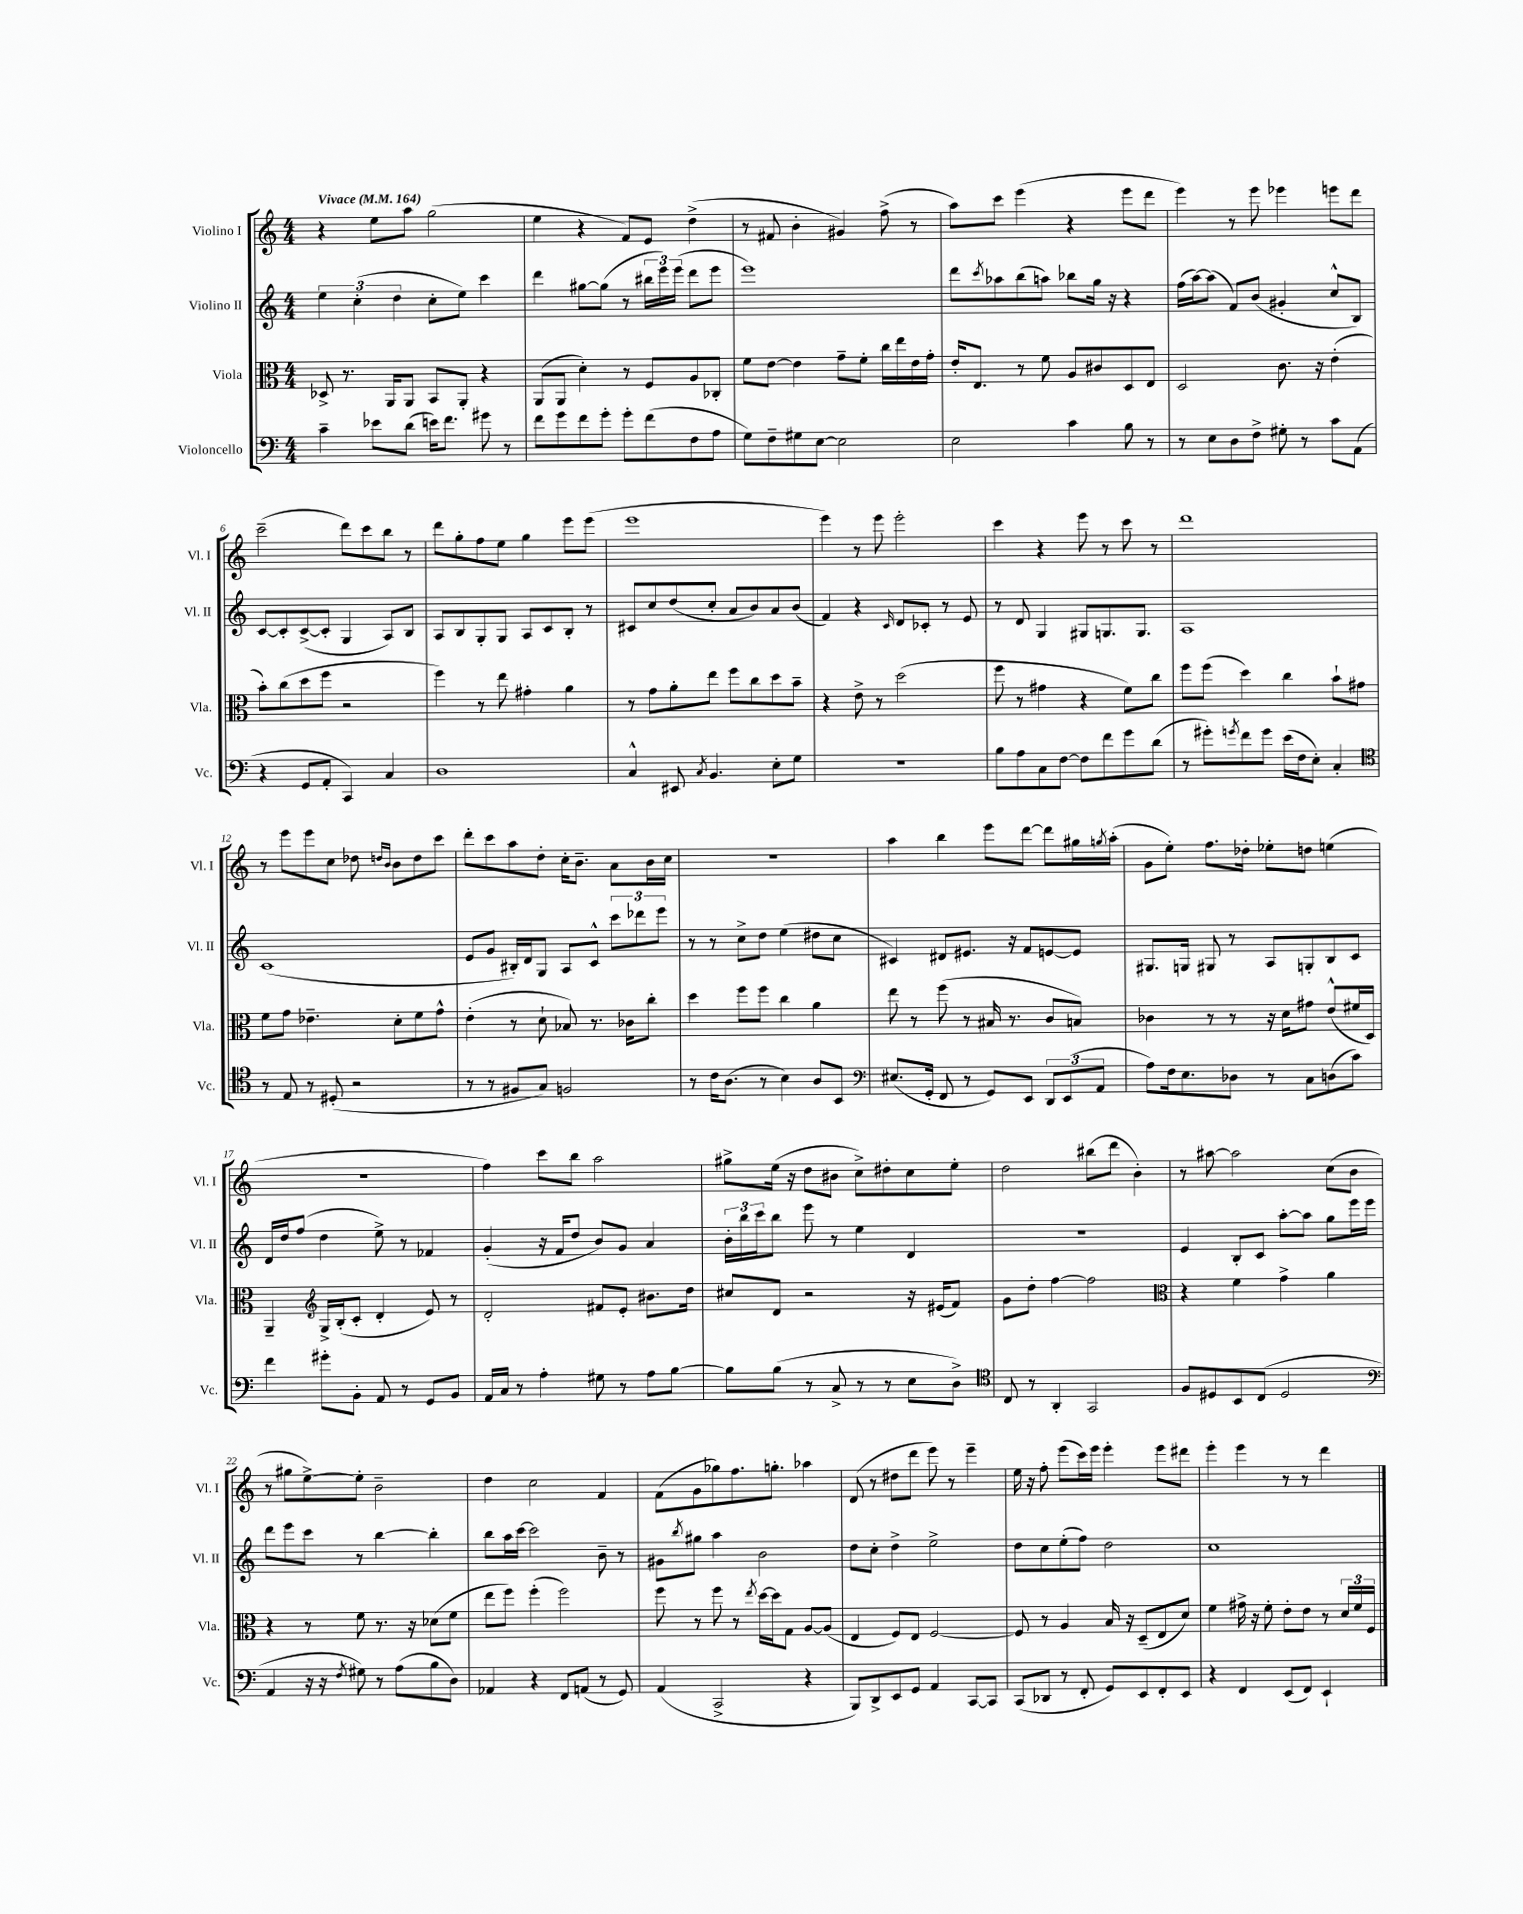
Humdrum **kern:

**kern	**kern	**kern	**kern
*staff4	*staff3	*staff2	*staff1
*clefF4	*clefC3	*clefG2	*clefG2
*k[]	*k[]	*k[]	*k[]
*M4/4	*M4/4	*M4/4	*M4/4
*MM164	*MM164	*MM164	*MM164
4c~	8D-^	6ee	4r
.	8.r	.	.
.	.	(6cc'	.
8e-	.	.	8ee
.	16AA	.	.
.	.	6dd	.
(8d	8AA	.	8aa
16e)	8BB	8cc'	(2gg
8.f	.	.	.
.	8AA'	8ee)	.
8g#	4r	4ccc	.
8r	.	.	.
=	=	=	=
8f	(8AA	4ddd	4ee
8g	8AA	.	.
8f	4d')	[8gg#	4r
8g'	.	(8gg#]	.
8g'	8r	8r	8f)
(8f	8F	24bb#	8e
.	.	24eee)	.
.	.	(24eee	.
8F	8A	8ddd	(4dd^
8A	8C-'	8eee	.
=	=	=	=
8G)	8f	1eee)	8r
8F~	[8e	.	8f#
8G#	4e]	.	4b'
[8E	.	.	.
2E]	8g~	.	4g#)
.	8f'	.	.
.	16cc	.	(8ff^
.	16ee	.	.
.	16e	.	8r
.	16g'	.	.
=	=	=	=
2E	16e'	8ddd	8aa)
.	8.E	.	.
.	.	8qccc	.
.	.	8aa-	8ccc
.	8r	(8bb	(4eee
.	8f	8aa)	.
4c	8A	8bb-	4r
.	8c#	16gg	.
.	.	16r	.
8B	8D	4r	8eee
8r	8E	.	8ddd
=	=	=	=
8r	2D	(16ff	4eee)
.	.	[16aa)	.
8E	.	(8aa]	.
8D	.	8f)	8r
8F^	.	(8b	8eee
8G#'	8.c	4g#'	4eee-
8r	.	.	.
.	16r	.	.
8c	(4e'	8cc^^	8eee
(8AA	.	8B)	8ddd
=	=	=	=
4r	8b')	[8c	(2ccc~
.	(8cc	8c']	.
8GG	8dd	([8c^	.
8AA'	8ff	8c']	.
4CC)	2r	4G	8ddd)
.	.	.	8ccc
4C	.	8A)	8bb
.	.	8B	8r
=	=	=	=
1D	4ff)	8A	8ddd
.	.	8B	8gg'
.	8r	8G'	8ff
.	8ee	8G	8ee
.	4g#'	8A	4gg
.	.	8c	.
.	4a	8B'	8eee
.	.	8r	(8eee
=	=	=	=
4C^^	8r	8c#	1eee
.	8g	8cc	.
8EE#	8a'	(8dd	.
8qC	.	.	.
4.BB	8ee	8cc'	.
.	8ff	8a	.
.	8cc	8b)	.
8E'	8dd	8a	.
8G	8b~	(8b	.
=	=	=	=
1r	4r	4f)	4eee)
.	8e^	4r	8r
.	8r	.	8eee
.	.	16qqc	.
.	(2dd	8d	2eee'
.	.	8c-'	.
.	.	8r	.
.	.	8e	.
=	=	=	=
8B	8ff	8r	4ccc
8A	8r	8d	.
8C	4g#	4G	4r
[8F	.	.	.
8F]	4r	8G#	8eee
8f	.	8.G	8r
8g	8f)	.	8ccc
.	.	8.G	.
(8d	8cc	.	8r
=	=	=	=
8r	8ff	1A	1ddd
8g#')	(8ff	.	.
8qg	.	.	.
8f	4dd)	.	.
8g	.	.	.
(16e	4cc	.	.
16F	.	.	.
8E')	.	.	.
4C'	8b`	.	.
.	8g#	.	.
=	=	=	=
*clefC4	*	*	*
8r	8f	(1c	8r
8E	8g	.	8eee
8r	4.e-~	.	8eee
(8D#'	.	.	8cc
2r	.	.	8dd-
.	.	.	16qqdd
.	.	.	16qqb
.	8d'	.	8b
.	8f	.	8dd
.	8g^^	.	8ccc
=	=	=	=
8r	(4e'	8e	8ddd'
8r	.	8g	8ccc
8F#	8r	16B#')	8aa
.	.	16d	.
8G)	8d`	8G	8dd'
2F	8B-)	8A	16cc'
.	.	.	8.b~
.	8.r	8c^^	.
.	.	12ccc	8a
.	16c-	.	.
.	.	12ddd-	.
.	8cc'	.	16b
.	.	12eee	.
.	.	.	16cc
=	=	=	=
8r	4dd	8r	1r
16c	.	8r	.
(8.A	.	.	.
.	8ff	8cc^	.
8r	8ff	8dd	.
4B)	4cc	(4ee	.
8A	4a	8dd#	.
8BB	.	8cc	.
=	=	=	=
*clefF4	*	*	*
(8.E#	8ee	4c#)	4aa
.	8r	.	.
16GG'	.	.	.
8FF	(8ff	8d#	4bb
8r	8r	8.e#	.
8GG)	16B#	.	8eee
.	8.r	16r	.
8EE	.	8f	[8ddd
12DD	8c	[8e	8ddd]
(12EE	.	.	.
.	8B)	8e]	16gg#
12AA	.	.	.
.	.	.	8qgg
.	.	.	(16aa'
=	=	=	=
8A)	4c-	8.G#	8g
16F	.	.	8ee')
8.E	.	16G	.
.	8r	8G#	8.ff
8D-	8r	8r	.
.	.	.	16dd-'
8r	16r	8A	8ee-'
.	16d	.	.
8C	8g#	8G'	8dd
(8D	(8e^^	8B	(4ee
8c)	16f#	8c	.
.	16D)	.	.
=	=	=	=
4f	4AA~	16d	1r
.	.	16dd	.
.	.	(8ff	.
*	*clefG2	*	*
8g#'	16G^	4dd	.
.	(16B'	.	.
8BB'	8c'	.	.
8AA	4d'	8ee^)	.
8r	.	8r	.
8GG	8e)	4f-	.
8BB	8r	.	.
=	=	=	=
16AA	2d'	(4g'	4ff)
16C	.	.	.
8r	.	.	.
4A'	.	16r	8ccc
.	.	16f	.
.	.	8dd	8bb
8G#	8f#	8b)	2aa
8r	8e'	8g	.
8A	8.b#	4a	.
[8B	.	.	.
.	16dd	.	.
=	=	=	=
8B]	8cc#	24b'	8gg#^
.	.	24bb	.
.	.	24ccc	.
(8B	8d	8bb	(16ee
.	.	.	16r
8r	2r	8eee	8dd
8C^	.	8r	8b#
8r	.	4ee	8cc^)
8r	.	.	8dd#'
8E	16r	4d	8cc
.	(16e#	.	.
8D^)	8f)	.	8ee'
=	=	=	=
*clefC4	*	*	*
8C	8g	1r	2dd
8r	8dd'	.	.
4AA'	[4ff	.	.
2GG	2ff]	.	(8bb#
.	.	.	8ddd
.	.	.	4b')
=	=	=	=
*	*clefC3	*	*
8F	4r	4e	8r
8D#	.	.	[8aa#
8BB	4f	8B'	2aa#]
(8C	.	8c	.
2D#	4g^	[8aa'	.
.	.	8aa]	.
.	4a	8gg	(8cc
.	.	16eee	8b
.	.	16eee	.
=	=	=	=
*clefF4	*	*	*
4AA	4r	8ddd	8r
.	.	8eee	8gg#
16r	8r	8ccc	[8ee^)
16r	.	.	.
8qF	.	.	.
8G#)	8f	8r	8ee']
8r	8.r	[4bb	2b~
(8A	.	.	.
.	16r	.	.
8B	(8d-	4bb']	.
8D)	8f	.	.
=	=	=	=
4AA-	8ee	8bb	4dd
.	8ff)	16aa	.
.	.	[16ccc	.
4r	(4ff'	2ccc]	2cc
8FF	2ff)	.	.
(8AA	.	.	.
8r	.	8b~	4f
8GG)	.	8r	.
=	=	=	=
(4AA	8ff	8g#	(8f
.	.	8qbb	.
.	8r	8gg#	8g
2CC^	8ff	4aa	8gg-)
.	8r	.	8.ff
.	8qee	.	.
.	[16dd	2b	.
.	16dd]	.	8.gg'
.	8G	.	.
4r	[8A	.	4aa-
.	(8A]	.	.
=	=	=	=
8BBB)	4E	8dd	(8d
8DD^	.	8cc'	8r
8EE	8F)	4dd^	8dd#
8GG	8E	.	8ddd
4AA	[2F	2ee^	8eee)
.	.	.	8r
[8CC	.	.	4eee~
8CC]	.	.	.
=	=	=	=
(8CC	8F]	8dd	16ee
.	.	.	16r
8DD-	8r	8cc	8ff'
8r	4A	(8ee'	(8eee
8FF'	.	8ff)	16ccc)
.	.	.	16eee
8GG)	16B	2dd	4eee'
.	16r	.	.
8EE	(8D~	.	.
8FF'	8E	.	8eee
8EE	8d)	.	8ddd#
=	=	=	=
4r	4f	1cc	4eee'
4FF	16g#^	.	4eee
.	16r	.	.
.	8f'	.	.
(8EE	8e'	.	8r
8FF)	8e	.	8r
4EE`	8r	.	4ddd
.	24d	.	.
.	24f	.	.
.	24F	.	.
==	==	==	==
*-	*-	*-	*-
